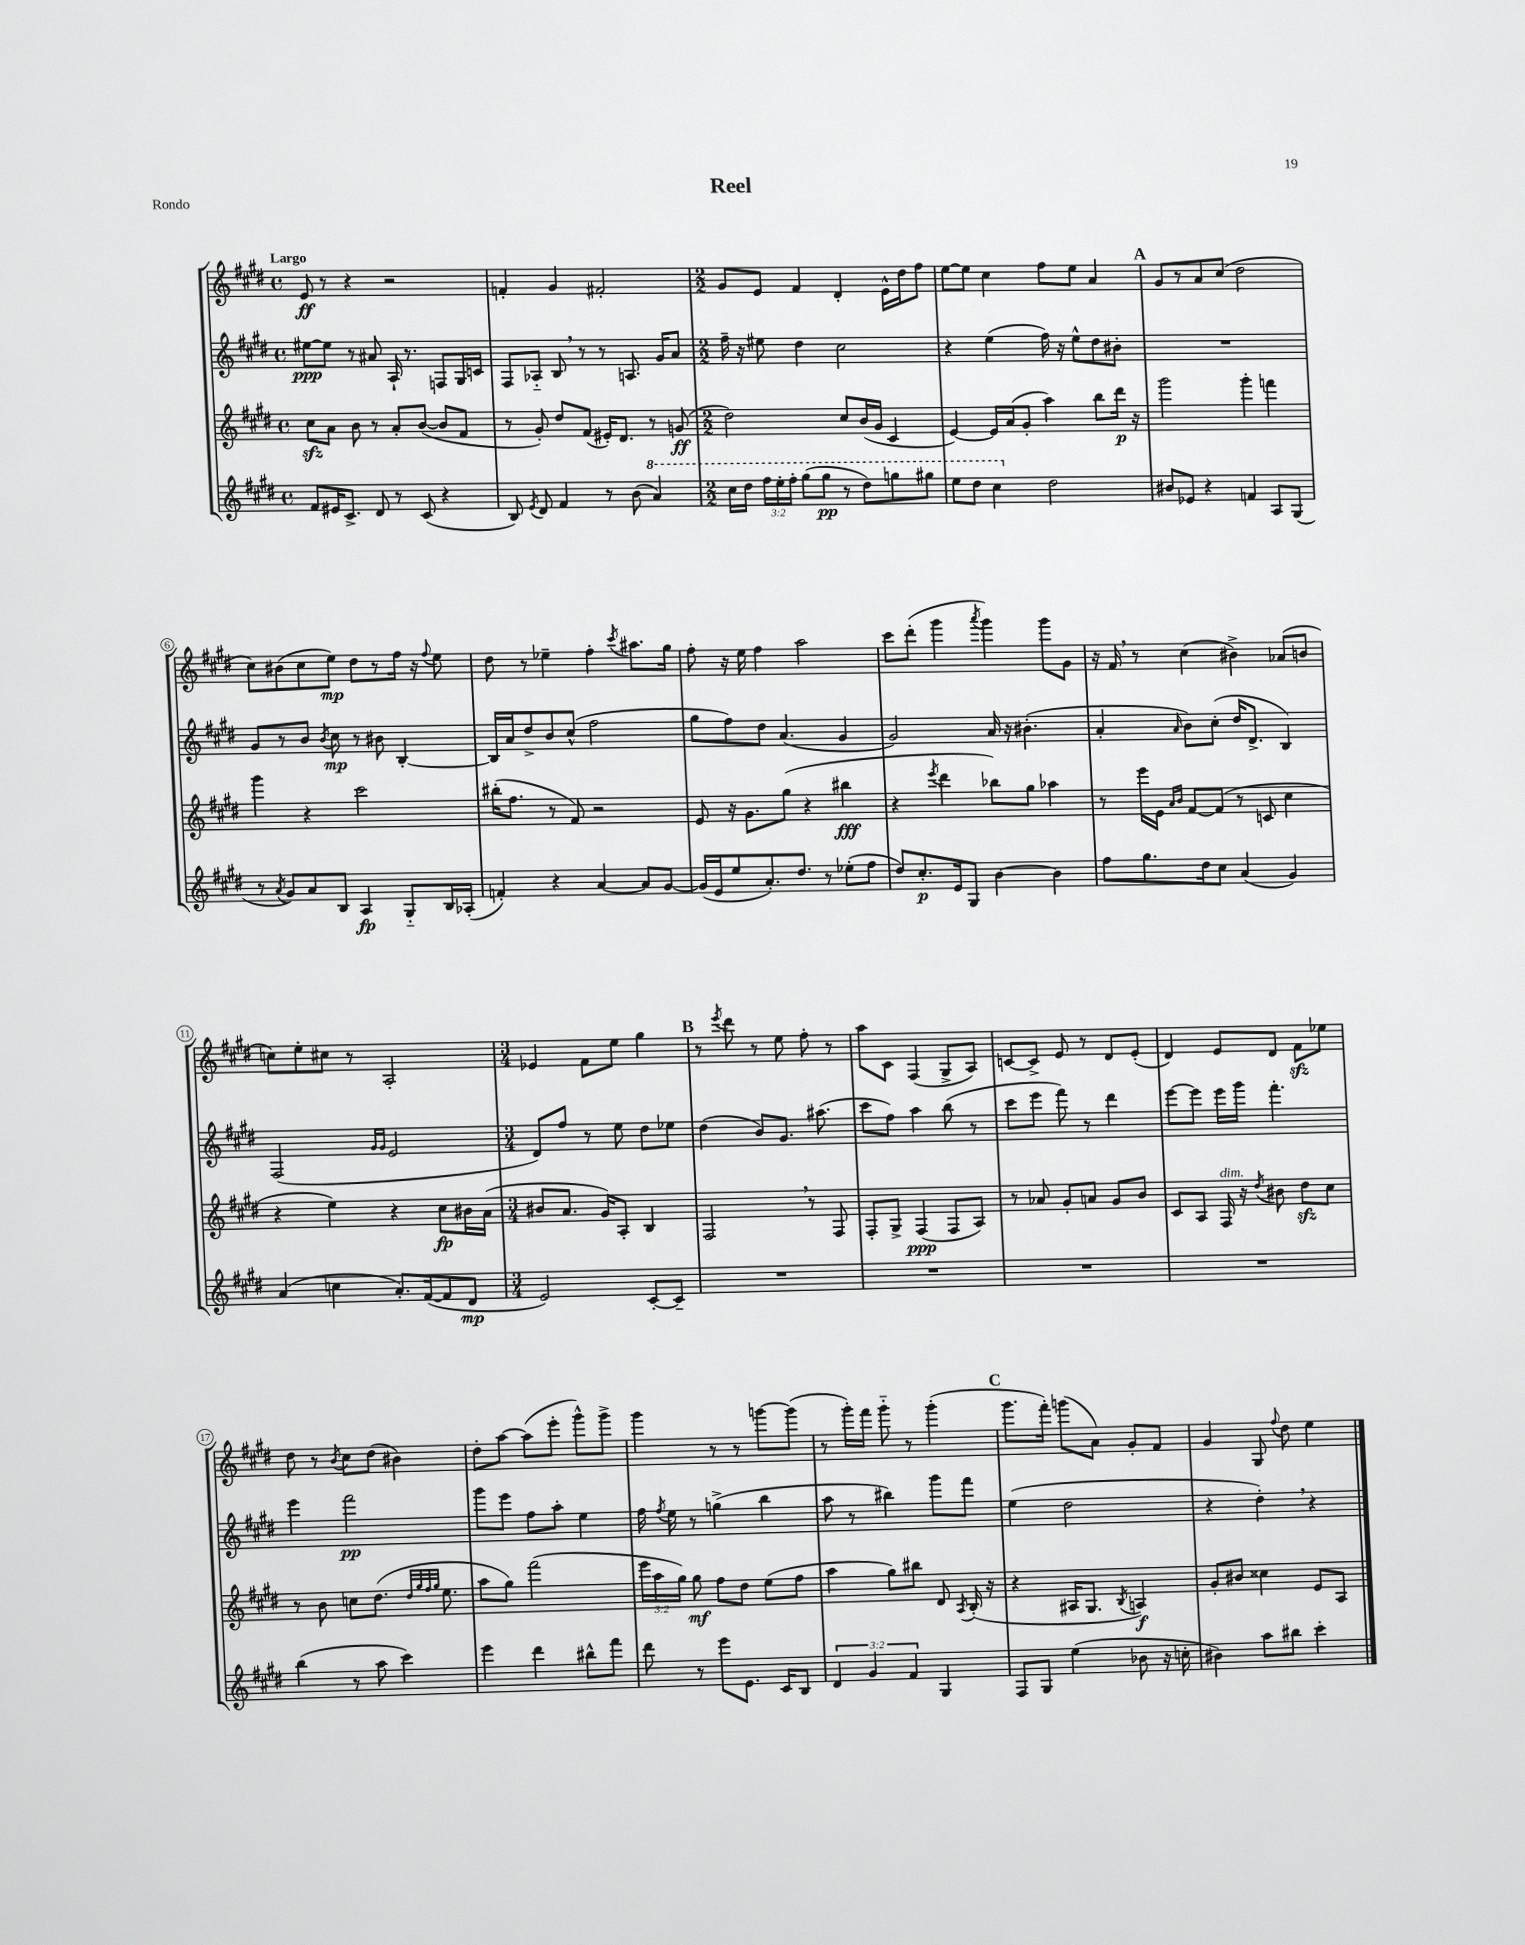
\header { title = "Reel" piece = "Rondo" }
<<
\new StaffGroup <<
\new Staff = "s0" {
    \clef treble \key e \major \defaultTimeSignature \time 4/4 \tempo "Largo"
    \autoBeamOff e'8\ff r8 r4 r2 |
    f'4-. gis'4 fis'2-. |
    \numericTimeSignature \time 2/2 gis'8[ e'8] fis'4 dis'4-. e'16[-^ dis''16 fis''8] |
    e''8[~ e''8] cis''4 fis''8[ e''8] a'4 |
    \mark \markup { \bold "A" } gis'8[ r8 a'8 cis''8]( dis''2 |
    cis''8[) bis'8( cis''8 e''8]\mp) dis''8[ r8 fis''16] r16 \appoggiatura { fis''8 } e''8 |
    dis''8 r8 ees''4-- fis''4-. \acciaccatura { cis'''8 } ais''8.[ gis''16] |
    fis''8-. r16 e''16 fis''4 a''2 |
    cis'''8[ dis'''8]-.( gis'''4 \acciaccatura { a'''8 } gis'''4) gis'''8[ gis'8] |
    r16 fis'16 \breathe r8 cis''4( bis'4->) aes'8[( b'8] |
    c''8[) e''8-. cis''8] r8 a2-. |
    \numericTimeSignature \time 3/4 ees'4 fis'8[ e''8] gis''4 |
    \mark \markup { \bold "B" } r8 \acciaccatura { e'''8 } dis'''8 r8 e''8 fis''8-. r8 |
    a''8[ cis'8] fis4( gis8[-> a8]) |
    c'8[~ c'8]-> e'8 r8 dis'8[ e'8]-.( |
    dis'4) e'8[ dis'8] fis'8[\sfz ees''8] |
    dis''8 r8 \acciaccatura { b'8 } cis''8[ dis''8]( bis'4) |
    dis''8[-. a''8]~ a''8[( e'''8]-. gis'''8[-^) gis'''8]-> |
    gis'''4 r8 r8 g'''8[~ g'''8]( |
    r8 gis'''16[-.) fis'''16] gis'''8-_ r8 gis'''4-.( |
    \mark \markup { \bold "C" } gis'''8.[ fis'''16]-.) g'''8[( a'8]) gis'8[-. fis'8] |
    gis'4 gis8 \appoggiatura { fis''8 } dis''8 e''4 \bar "|." |
}
\new Staff = "s1" {
    \clef treble \key e \major \defaultTimeSignature \time 4/4
    \autoBeamOff eis''8[~\ppp eis''8] r8 ais'8 a16-! r8. f8[ gis16 c'16] |
    fis8[ aes8]-_ b8 \breathe r8 r8 a8. gis'16[ a'8] |
    \numericTimeSignature \time 2/2 fis''16-- r16 eis''8 dis''4 cis''2 |
    r4 e''4( fis''16) r16 e''8[-^ dis''8 bis'8]-. |
    \mark \markup { \bold "A" } R1 |
    gis'8[ r8 b'8] \acciaccatura { b'8 } cis''8\mp r8 bis'8 b4~-. |
    b16[ a'16 dis''8-> b'8 cis''8]-^( fis''2 |
    gis''8[ fis''8) dis''8] a'4.( gis'4 |
    gis'2) a'16 r16 bis'4.-.( |
    a'4-. \grace { a'16 } b'8[) cis''8]-.( dis''16[ dis'8.]-> b4) |
    fis2( \grace { gis'16[ gis'16] } e'2 |
    \numericTimeSignature \time 3/4 dis'8[) fis''8] r8 e''8 dis''8[ ees''8] |
    \mark \markup { \bold "B" } dis''4( b'8[) gis'8.] ais''8.( |
    cis'''8[ fis''8]) a''4 b''8( r8 |
    cis'''8[ e'''8] fis'''8) r8 dis'''4 |
    e'''8[~ e'''8] e'''16[ gis'''16] fis'''4.-. |
    e'''4 fis'''2\pp |
    gis'''8[ e'''8] fis''8[ a''8]-. e''4 |
    fis''16 \acciaccatura { fis''8 } e''16 r8 g''4->( b''4 |
    a''8 r8 bis''4) gis'''8[ fis'''8] |
    \mark \markup { \bold "C" } e''4( dis''2 |
    r4 dis''4-.) \breathe r4 \bar "|." |
}
\new Staff = "s2" {
    \clef treble \key e \major \defaultTimeSignature \time 4/4 \override Staff.TupletNumber.text = #tuplet-number::calc-fraction-text
    \autoBeamOff cis''8[\sfz a'8] b'8 r8 a'8[-. b'8]~( b'8[ fis'8] |
    r8 gis'8-.) dis''8[ fis'8]( eis'16[-.) dis'8.] r8 g'8\ff( |
    \numericTimeSignature \time 2/2 dis''2) cis''8[ b'16( gis'16] cis'4 |
    e'4~) e'16[ a'16( gis'8]-. a''4) b''8[ dis'''16]\p r16 |
    \mark \markup { \bold "A" } gis'''2 gis'''4-. f'''4 |
    gis'''4 r4 cis'''2 |
    bis''16[-.( fis''8.] r8 fis'8) r2 |
    e'8 r16 gis'8.[ gis''8]( r4 bis''4\fff |
    r4 \acciaccatura { e'''8 } dis'''4 bes''8[) gis''8] aes''4 |
    r8 e'''16[ e'16] \grace { a'16[ b'16] } fis'8[~ fis'8]( r8 c'8 cis''4 |
    r4 e''4) r4 cis''8[\fp bis'16 a'16]( |
    \numericTimeSignature \time 3/4 bis'8[ a'8.] gis'16[) a8]-. b4 |
    \mark \markup { \bold "B" } fis2 \breathe r8 fis8 |
    fis8[-. gis8]-> fis4\ppp( fis8[ a8]) |
    r8 aes'8 gis'8[-. a'8] gis'8[ b'8] |
    cis'8[ a8] fis16^\markup { \italic "dim." } r16 \acciaccatura { dis''8 } bis'8 dis''8[\sfz cis''8] |
    r8 b'8 c''8[ dis''8.]( \grace { dis''32[ gis''32 fis''32 gis''32] } e''8. |
    a''8[ gis''8]) fis'''2( |
    \tuplet 3/2 { e'''16[ a''16 gis''16]) } gis''8\mf fis''8[ dis''8] e''8[( fis''8] |
    a''4 gis''8[) bis''8] dis'8 \acciaccatura { a8 } b16-.( r16 |
    \mark \markup { \bold "C" } r4 ais16[ gis8.] \acciaccatura { b8 } a4\f) |
    gis'8[-. bis'8] cisis''4 e'8[ a8] \bar "|." |
}
\new Staff = "s3" {
    \clef treble \key e \major \defaultTimeSignature \time 4/4 \override Staff.TupletNumber.text = #tuplet-number::calc-fraction-text
    \autoBeamOff fis'8[ eis'16 cis'8.]-> dis'8 r8 cis'8( r4 |
    b8) \acciaccatura { e'8 } dis'8 fis'4 r8 b'8( \ottava #1 a''4) |
    \numericTimeSignature \time 2/2 cis'''16[ dis'''16] \tuplet 3/2 { fis'''16[ e'''16-. fis'''16]-. } gis'''8[( gis'''8]\pp r8 dis'''8[) g'''8 gis'''8] |
    e'''8[ dis'''8] cis'''4 \ottava #0 dis''2 |
    \mark \markup { \bold "A" } bis'8[ ees'8] r4 f'4 a8[ gis8]( |
    r8 \acciaccatura { a'8 } gis'8[) a'8 b8] a4\fp gis8[-_ b16 aes16]-.( |
    f'4-.) r4 a'4~ a'8[ gis'8]~ |
    gis'16[( e'16 e''8 a'8.-.) dis''8.] r8 ees''8[-.( fis''8] |
    dis''8[) cis''8.-.\p e'16 gis8] b'4~ b'4 |
    fis''8[ gis''8. dis''16 cis''8] a'4( gis'4) |
    a'4( c''4 a'8.[-.) fis'16~( fis'8 dis'8]\mp |
    \numericTimeSignature \time 3/4 e'2) cis'8[~-. cis'8]-- |
    \mark \markup { \bold "B" } R2. |
    R2. |
    R2. |
    R2. |
    b''4( r8 a''8 cis'''4) |
    e'''4 dis'''4 bis''8[-^ fis'''8] |
    dis'''8 r8 e'''8[ e'8.] cis'16[ b8] |
    \tuplet 3/2 { dis'4 gis'4 fis'4 } gis4 |
    \mark \markup { \bold "C" } fis8[ gis8] e''4( bes'8 r16 c''16-. |
    bis'4) a''8[ bis''8] cis'''4-. \bar "|." |
}
>>
>>
\layout { \context { \Score \override BarNumber.stencil = #(make-stencil-circler 0.1 0.3 ly:text-interface::print) } }
